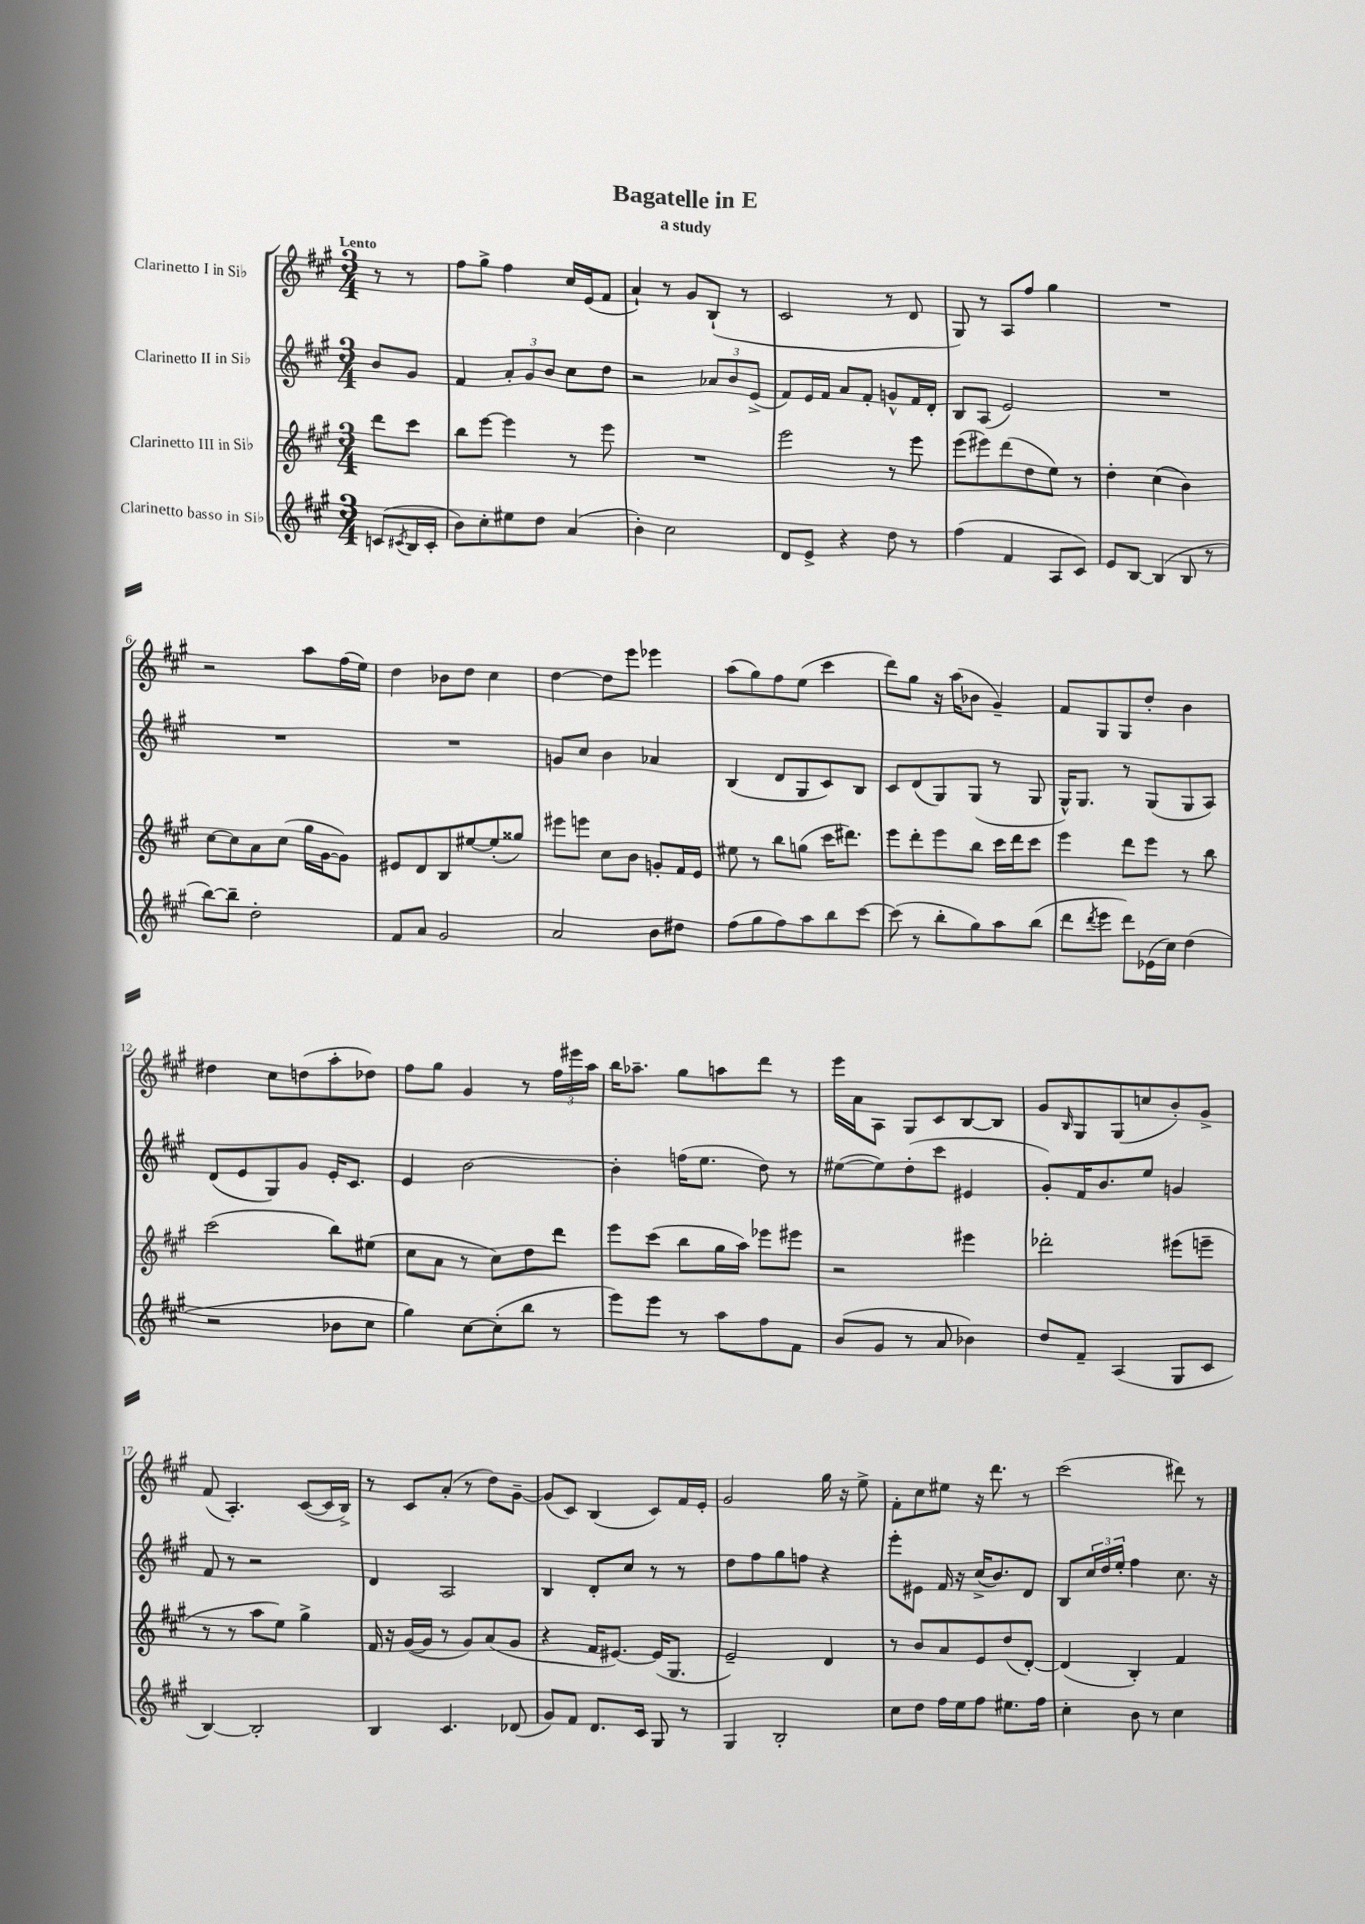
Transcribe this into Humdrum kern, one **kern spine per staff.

**kern	**kern	**kern	**kern
*staff4	*staff3	*staff2	*staff1
*clefG2	*clefG2	*clefG2	*clefG2
*k[f#c#g#]	*k[f#c#g#]	*k[f#c#g#]	*k[f#c#g#]
*M3/4	*M3/4	*M3/4	*M3/4
(8c/L	8ddd\L	8b/L	8r
8qc#/	.	.	.
16B/L	8ccc#\J	8g#/J	8r
16c#'/JJ	.	.	.
=	=	=	=
8b\L)	8bb\L	4f#/	8ff#\L
8cc#'\	[8eee\J	.	8gg#^\J
8ee#\	4eee\]	12a'/L	4ff#\
.	.	12g#/	.
8dd\J	.	.	.
.	.	12b/J	.
(4a/	8r	8cc#\L	16cc#/LL
.	.	.	(16e/J
.	8eee\	8dd\J	8f#/J
=	=	=	=
4b'\)	2.r	2r	4a`/)
2cc#\	.	.	8r
.	.	.	8g#/L
.	.	12a-/L	(8B`/J
.	.	12b/	.
.	.	.	8r
.	.	(12e^/J	.
=	=	=	=
8d/L	2eee\	8f#/L)	2c#/
8e^/J	.	16e/L	.
.	.	16f#/JJ	.
4r	.	8a/L	.
.	.	8f#'/J	.
8dd\	8r	8g^^/L	8r
8r	8eee\	16f#/L	8d/
.	.	16d'/JJ	.
=	=	=	=
(4ff#\	(8eee\L	8B/L	8G#/)
.	8eee#\)	(8A/J	8r
4f#/	(8ddd\	2e/)	8A/L
.	8dd\	.	8ff#/J
8A/L	8ee\J)	.	4gg#\
8c#/J)	8r	.	.
=	=	=	=
8e/L	4dd'\	2.r	2.r
[8B/J	.	.	.
(4B/]	(4cc#\	.	.
8B/	4b\)	.	.
8r	.	.	.
=	=	=	=
[8bb\L)	[8cc#\L	2.r	2r
8bb~\]J	8cc#\]	.	.
2dd'\	8a\	.	.
.	(8cc#\J	.	.
.	16gg#\LL	.	8aa\L
.	[16g#\J	.	.
.	8g#\]J)	.	(16ff#\L
.	.	.	16ee\JJ)
=	=	=	=
8f#/L	8e#/L	2.r	4dd\
8a/J	8d/	.	.
2g#/	8B/	.	8b-\L
.	[8ee#/	.	8dd\J
.	(8ee#'/]	.	4cc#\
.	8gg##/J)	.	.
=	=	=	=
2a/	8eee#\L	8g/L	[4dd\
.	8eee\J	8cc#/J	.
.	8cc#\L	4b\	8dd\]L
.	8b\J	.	8eee\J
8b\L	8g'/L	4a-/	4eee-\
8dd#\J	16f#/L	.	.
.	16e/JJ	.	.
=	=	=	=
(8ff#\L	8ee#\	(4B/	(8aa\L
8gg#\	8r	.	8gg#\)
8ff#\)	8bb\L	8d/L	8ff#\
8aa\	(8gg\J	8G#/	(8ee\J
8bb\	16ccc#\LK	8c#/)	4ccc#\
.	8.ddd#\J)	.	.
[8ccc#\J	.	8B/J	.
=	=	=	=
(8ccc#\]	8eee\L	8c#/L	8ddd\L)
8r	8ddd'\	(8d/	8gg#\J
8bb'\L	8eee\	8G#/)	16r
.	.	.	(16aa\LK
8gg#\)	8bb\J	(8G#/J	8b-\J
8aa\	16ccc#\LL	8r	4g#~/)
.	16ddd\J	.	.
(8bb\J	8ccc#\J	8G#/	.
=	=	=	=
8ddd\L	4eee\	16G#^^/LK)	8f#/L
.	.	8.G#/J	.
8qddd/	.	.	.
8eee\J	.	.	8G#/
8ddd\L)	8ddd\L	8r	8G#/
(16e-\L	8eee\J	(8G#/L	8dd'/J
16cc#\JJ)	.	.	.
(4dd\	8r	8G#/	4b\
.	8bb\	8A/J)	.
=	=	=	=
2r	(2ccc#\	(8d/L	4dd#\
.	.	8e/	.
.	.	8G#/)	8cc#\L
.	.	8g#/J	(8dd\
8b-\L	8bb\L)	16e'/LK	8aa'\
.	.	8.c#/J	.
8cc#\J	(8ee#\J	.	8dd-\J)
=	=	=	=
4gg#\)	8cc#\L	4e/	8ff#\L
.	8a\J	.	8gg#\J
[8cc#\L	8r	[2b\	4g#/
(8cc#'\]	8cc#\L)	.	.
8bb\J	8dd\	.	8r
8r	8ddd\J	.	24ff#\LL
.	.	.	24eee#\
.	.	.	24aa\JJ
=	=	=	=
8eee\L)	8eee\L	4b'\]	16bb\LK
.	.	.	8.aa-~\J
8eee\J	(8ccc#\J	.	.
8r	8bb\L	(16ff\LK	8gg#\L
.	.	8.ee\J	.
8aa\L	16gg#\L	.	8aa\
.	16aa\JJ)	.	.
8ff#\	8eee-\L	8dd\)	8ddd\J
8f#\J	8eee#\J	8r	8r
=	=	=	=
(8b/L	2r	([8ee#\L	16eee\LL
.	.	.	16a\J
8g#/J	.	8ee#\])	8A\J
8r	.	(8dd'\	8G#/L
8a/	.	8ccc#\J	8c#/
4b-\)	4eee#\	4e#/	[8B/
.	.	.	8B/]J
=	=	=	=
8dd/L	2ddd-'\	8g#'/L)	8g#/L
.	.	.	16qqB/
8f#~/J	.	16f#/K	8G#/
.	.	8.b/	.
(4A/	.	.	(8G#/
.	.	8ee/J	8cc/
8G#/L	(8eee#\L	4g/	8b'/)
8c#/J	8eee~\J	.	8g#^/J
=	=	=	=
[4B/)	8r	8f#/	(8f#/
.	8r	8r	4.A'/)
2B'/]	8aa\L	2r	.
.	8ee\J)	.	.
.	4gg#^\	.	([8c#/L
.	.	.	16c#/]L
.	.	.	16B^/JJ)
=	=	=	=
4B/	16f#/	4d/	8r
.	16r	.	.
.	([16g#/LL	.	8c#/L
.	16g#/]JJ	.	.
4.c#/	8r	2A/	(8a'/J
.	8g#/L)	.	8r
.	(8a/	.	8dd\L)
(8d-/	8g#/J	.	[8g#~\J
=	=	=	=
8g#/L)	4r	4B/	(8g#/]L
8f#/J	.	.	8c#/J)
8.d/L	16f#/LK	8d'/L	(4B/
.	[8.e#/J)	.	.
.	.	8cc#/J	.
16c#/Jk	.	.	.
8G#/	(16e#/]LK	8r	8c#/L)
.	8.G#/J	.	.
8r	.	8r	16f#/L
.	.	.	16e'/JJ
=	=	=	=
4G#/	2e~/)	8dd\L	2g#/
.	.	8ff#\	.
2B'/	.	8gg#\	.
.	.	8ff\J	.
.	4d/	4r	16gg#\
.	.	.	16r
.	.	.	8ee^\
=	=	=	=
8cc#\L	8r	8eee'\L	8f#'\L
8dd\J	8b/L	8e#\J	8cc#\
16ff#\LL	8a/	16f#/	8ee#\J
16ee\J	.	16r	.
8ff#\J	8e/	(16cc#^/LK	16r
.	.	8.b/)	8.ddd\
8.ee#\L	(8dd/	.	.
.	[8d'/J)	8d/J	8r
16ff#\Jk	.	.	.
=	=	=	=
4cc#'\	(4d/]	8B/L	(2ccc#\
.	.	24cc#/L	.
.	.	24dd/	.
.	.	24ee'/JJ	.
8b\	4B'/)	4ff#\	.
8r	.	.	.
4cc#\	4f#/	8.cc#\	8ddd#\)
.	.	.	8r
.	.	16r	.
==	==	==	==
*-	*-	*-	*-
